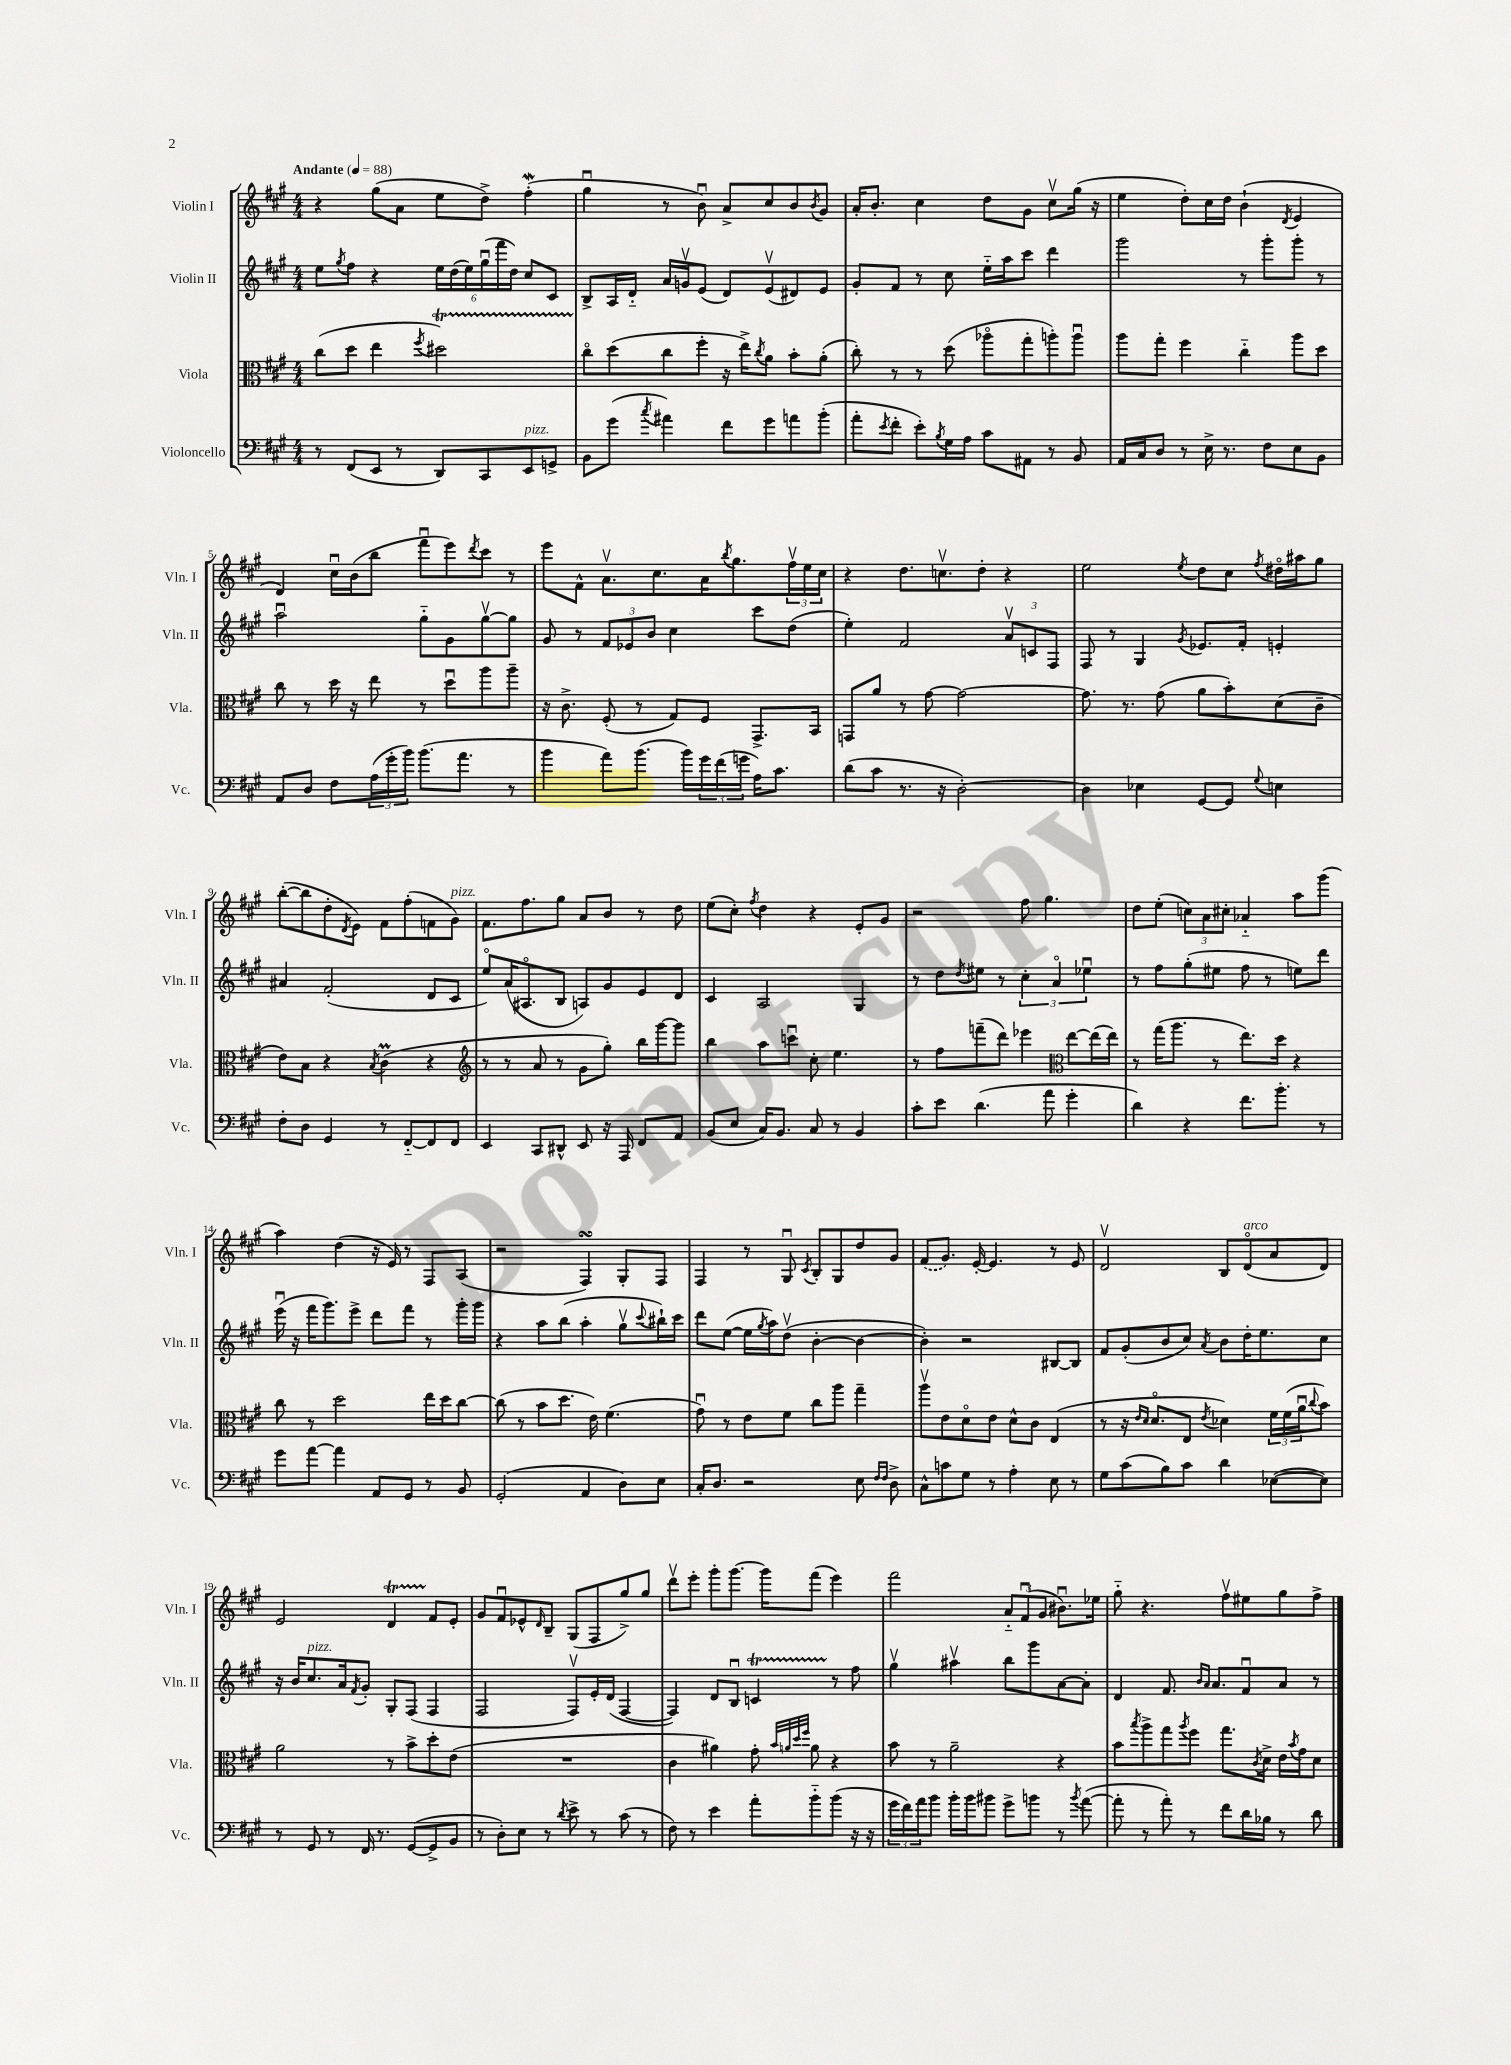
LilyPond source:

<<
\new StaffGroup <<
\new Staff = "s0" \with { instrumentName = "Violin I" shortInstrumentName = "Vln. I" } {
    \clef treble \key a \major \numericTimeSignature \time 4/4 \tempo "Andante" 4 = 88
    r4 gis''8( a'8 e''8 d''8->) fis''4-.\mordent( |
    gis''4\downbow r8 b'8\downbow) a'8-> cis''8 b'8 \acciaccatura { b'8 } gis'8 |
    a'16-. b'8.-. cis''4 d''8 gis'8 cis''8\upbow gis''16( r16 |
    e''4 d''8-.) cis''16 d''16 b'4-!( \acciaccatura { d'8 } e'4 |
    d'4) cis''16\downbow b'16( b''8 fis'''8\downbow e'''8) \acciaccatura { d'''8 } cis'''8 r8 |
    e'''8 fis'8-^ a'8.\upbow cis''8. a'16 \acciaccatura { b''8 } gis''8. \tuplet 3/2 { fis''16\upbow e''16 cis''16 } |
    r4 d''8. c''8.\upbow d''8-. r4 |
    e''2 \acciaccatura { e''8 } d''8 cis''8 \acciaccatura { fis''8 } dis''16\flageolet ais''16 gis''8 |
    b''8~-.( b''8 d''8-. \acciaccatura { d'8 } e'8) fis'8 fis''8-.( f'8 gis'8^\markup { \italic "pizz." }) |
    fis'8. fis''8. gis''8 a'8 b'8 r8 d''8 |
    e''8( cis''8-.) \acciaccatura { fis''8 } d''4 r4 e'8-. gis'8 |
    r2 fis''8 gis''4. |
    d''8 e''8-.( \tuplet 3/2 { c''8) a'8 cis''8-. } aes'4-_ a''8 gis'''8( |
    a''4) d''4( r16 e'16) r8 fis8 a8( |
    r2 fis4\turn) gis8-. fis8 |
    fis4 r8 gis8\downbow \acciaccatura { cis'8 } b8-. gis8 d''8 gis'8 |
    \once \slurDashed fis'8( gis'8.) e'16~-. e'4. r8 e'8 |
    d'2\upbow b8 d'8\flageolet^\markup { \italic "arco" }( a'8 d'8) |
    e'2 d'4\startTrillSpan fis'8\stopTrillSpan e'8-. |
    gis'8 fis'8\downbow ees'8-^ \grace { d'16 } b8-- gis8( fis8 gis''8->) gis''8 |
    d'''8\upbow e'''8-. gis'''8-. gis'''8.~ gis'''16 fis'''8( e'''4) |
    fis'''2 \tuplet 3/2 { a'8-_ fis'8\downbow( gis'8 } bis'8.\downbow) ees''16 |
    gis''8-_ r4. fis''8\upbow eis''8 gis''8 fis''8-> \bar "|." |
}
\new Staff = "s1" \with { instrumentName = "Violin II" shortInstrumentName = "Vln. II" } {
    \clef treble \key a \major \numericTimeSignature \time 4/4
    e''8 \acciaccatura { gis''8 } fis''8 r4 \tuplet 6/4 { e''16 d''16( e''16) gis''16\downbow( fis'''16 d''16) } cis''8 cis'8 |
    b8-> a16 d'16-_ a'16 g'16\upbow e'8( d'8) e'8\upbow( dis'8) e'8 |
    gis'8-. fis'8 r8 cis''8 e''16-_ a''16 cis'''8 d'''4 |
    gis'''2 r8 gis'''8-. gis'''8-. r8 |
    a''2\downbow gis''8-_ gis'8 gis''8~\upbow gis''8 |
    gis'8 r8 \tuplet 3/2 { fis'8 ees'8 b'8 } cis''4 cis'''8 d''8( |
    e''4-.) fis'2 \tuplet 3/2 { a'8\upbow c'8 fis8 } |
    fis8 r8 gis4 \acciaccatura { gis'8 } ees'8. fis'16-. e'4-. |
    ais'4 fis'2-.( d'8 cis'8 |
    e''8\flageolet) a'16( ais8.\flageolet b8 a8) gis'8 e'8 d'8 |
    cis'4 a2 gis4 |
    r8 d''8 \acciaccatura { d''8 } eis''8 r8 \tuplet 3/2 { cis''4-. a'4\flageolet ees''4\downbow } |
    r8 fis''8 gis''8-.( eis''8 fis''8 r8 e''8) d'''8 |
    e'''16\downbow( r16 fis'''16 gis'''8.) e'''8-> d'''8 fis'''8 r8 gis'''16-. gis'''16 |
    r4 a''8 b''8( a''4-. gis''8\upbow \appoggiatura { cis'''8 } bis''16-!) cis'''16 |
    d'''8 e''8~( e''16 \acciaccatura { gis''8 } a''16) d''8\upbow( b'4~-. b'4~ |
    b'4-.) r2 bis8~ bis8 |
    fis'8 gis'8-.( b'8 cis''8) \acciaccatura { a'8 } b'8 d''16-. e''8. cis''8 |
    r16 b'16 cis''8.^\markup { \italic "pizz." } a'16 \acciaccatura { fis'8 } gis'8-. gis8-. fis8( fis4 |
    fis2 fis8\upbow) e'16-. d'16( fis4~ |
    fis4) d'8 b8\downbow c'4\startTrillSpan r8\stopTrillSpan fis''8 |
    gis''4\upbow ais''4\upbow b''8 gis'''8 a'8~ a'8-. |
    d'4 fis'8. \grace { b'16 a'16 } a'8. fis'8\downbow a'8 r8 \bar "|." |
}
\new Staff = "s2" \with { instrumentName = "Viola" shortInstrumentName = "Vla." } {
    \clef alto \key a \major \numericTimeSignature \time 4/4
    cis''8( d''8 e''4 \acciaccatura { fis''8 } dis''2\startTrillSpan) |
    cis''8\flageolet\stopTrillSpan d''8( cis''8 fis''8-. r16 e''16->) \acciaccatura { cis''8 } a'8 b'8-. a'8-.( |
    cis''8-.) r8 r8 d''8( aes''8\flageolet gis''8-. a''8-.) a''8\downbow |
    a''8 gis''8-. fis''4 cis''4-_ a''8 d''8 |
    cis''8 r8 d''16 r16 e''8 r8 d''8\downbow a''8 a''8-- |
    r16 cis'8.-> fis8-.( r8 gis8) fis8 gis,8.-> b,16 |
    g,8 a'8 r8 gis'8~ gis'2~ |
    gis'8. r8. gis'8( a'8 b'8-.) d'8( cis'8-- |
    e'8) b8 r4 \acciaccatura { b8 } cis'4\prall( r4 |
    \clef treble r8 r8 a'8 r8 gis'8 gis''8-.) b''16 gis'''16~ gis'''8 |
    b''4 a''8 c'''8\downbow cis''8-. e''4. |
    r8 fis''8 f'''8--( d'''8) ees'''4 \clef alto e''8~ e''16( e''16) |
    r8 gis''16( a''8. r8 e''8.) d''16 r4 |
    cis''8 r8 d''2 e''16 d''16 cis''8~ |
    cis''8( r8 b'8 d''8. e'16) fis'4.( |
    gis'8\downbow) r8 e'8 fis'8 cis''8 a''8 gis''4-- |
    a''8\upbow e'8 d'8\flageolet e'8 d'8-^ cis'8 e4( |
    r8 r16 \grace { e'16 d'16 } d'8.\flageolet e8 \acciaccatura { e'8 } des'4) \tuplet 3/2 { fis'16 fis'16( a'16\downbow } \appoggiatura { cis''8 } b'8) |
    a'2 r8 b'8-> d''8-. e'8( |
    R1 |
    cis'4 ais'4) gis'8-. \grace { b'32 a'32 d''32 fis''32 } a'8 r4 |
    b'8 r8 a'2-- r4 |
    b'8 \acciaccatura { b''8 } a''8-> gis''8 \acciaccatura { a''8 } fis''8 gis''8. \acciaccatura { cis'8 } d'16-> e'16 \acciaccatura { b'8 } gis'16 d'8 \bar "|." |
}
\new Staff = "s3" \with { instrumentName = "Violoncello" shortInstrumentName = "Vc." } {
    \clef bass \key a \major \numericTimeSignature \time 4/4
    r8 fis,8( e,8 r8 d,8) cis,8 e,8^\markup { \italic "pizz." } g,8-> |
    b,8 gis'8( \acciaccatura { cis''8 } ais'4) fis'8 gis'8 a'8 b'8-.( |
    a'8-. \acciaccatura { e'8 } fis'8-. e'8-.) \acciaccatura { b8 } gis16 a16 cis'8 ais,8 r8 b,8 |
    a,16 cis16 d8 r8 e16-> r8. fis8 e8 b,8 |
    a,8 d8 fis8 \tuplet 3/2 { a16( gis'16-. b'16) } b'8.( a'8. r8 |
    b'4 a'8) b'8.( b'16) \tuplet 3/2 { gis'16 fis'16( g'16 } a16) cis'8. |
    d'8( cis'8 r8. r16 d2~-.) |
    d4 ees4 gis,8~ gis,8 \appoggiatura { gis8 } e4 |
    fis8-. d8 gis,4 r8 fis,8~-_ fis,8 fis,8 |
    e,4 cis,8 dis,8-^ e,8 r16 a,,16 fis,8 a,8 |
    b,8( e8 cis16) b,8. cis8 r8 b,4 |
    cis'8-. e'8 d'4.( a'8 gis'4-. |
    d'4) r4 fis'8. b'8.-. r8 |
    gis'8 a'8~ a'4 a,8 gis,8 r8 b,8 |
    gis,2-.( a,4 d8) e8 |
    cis16-. d8. r2 e8 \grace { fis16 fis16 } d8-> |
    cis8-^ c'8 gis8 r8 a4-. e8 r8 |
    gis8 cis'8( b8) cis'8 d'4 ees8~( ees8) |
    r8 gis,8 r8 fis,16 r8. gis,8~( gis,8-> b,8 |
    r8 d8-.) e8 r8 \acciaccatura { d'8 } e'8-> r8 cis'8( r8 |
    fis8) r8 e'4 a'8-. b'8-_ b'8( r16 r16 |
    \tuplet 3/2 { gis'16 fis'16) a'16 } b'8 b'16-. b'16 bis'8 gis'8-> b'8 r8 \acciaccatura { b'8 } a'8~( |
    a'8-. r8 a'8-.) r8 fis'8 d'16 bes16 r8 d'8 \bar "|." |
}
>>
>>
